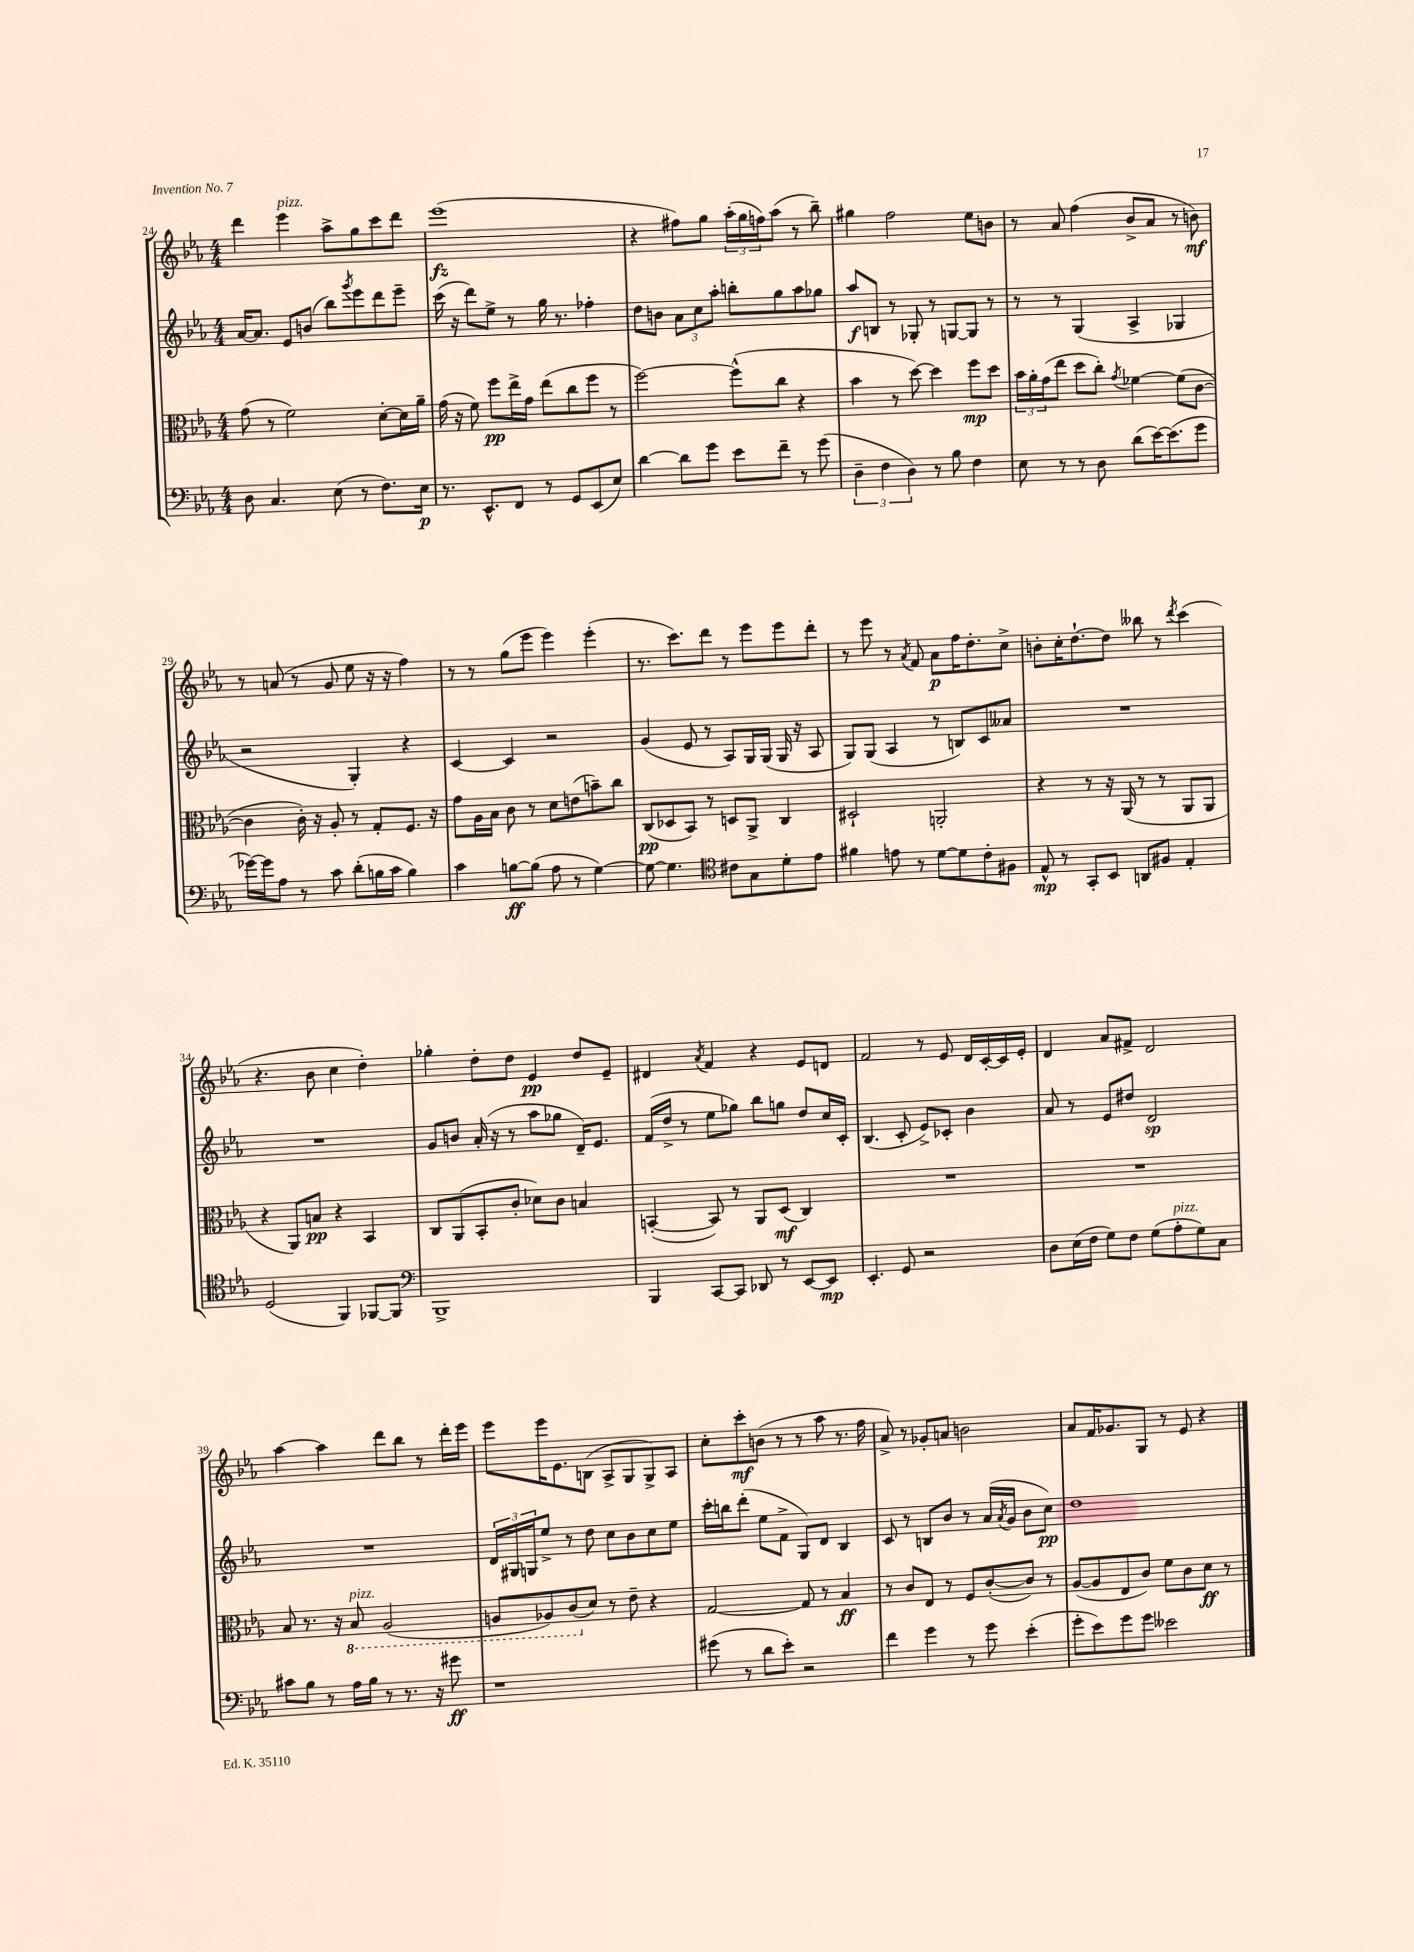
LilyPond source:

<<
\new StaffGroup <<
\new Staff = "s0" {
    \clef treble \key ees \major \numericTimeSignature \time 4/4
    d'''4 ees'''4^\markup { \italic "pizz." } aes''8-> g''8 c'''8 d'''8 |
    ees'''1\fz( |
    r4 fis''8) g''8 \tuplet 3/2 { aes''16-.( g''16 f''16) } aes''8( r8 bes''8--) |
    gis''4 f''2 ees''8 b'8 |
    r8 aes'8 f''4( bes'8-> aes'8 r8 b'8\mf) |
    r8 a'8( r8 g'8 ees''8 r16 r16 f''4) |
    r8 r8 g''8( ees'''8 ees'''4) ees'''4-.( |
    r8. c'''8.) d'''8 r8 ees'''8 ees'''8 d'''8-. |
    r8 ees'''8 r8 \acciaccatura { aes'8 } f'8 aes'8\p f''16 d''8.-. c''8-> |
    b'8-. c''16-. d''8.~-! d''8 beses''8 r8 \acciaccatura { d'''8 } c'''4( |
    r4. bes'8 c''4 d''4-.) |
    ges''4-. d''8-. d''8 ees'4\pp d''8 ees'8-- |
    dis'4 \acciaccatura { aes'8 } f'4 r4 ees'8 d'8 |
    f'2 r8 ees'8 d'16 c'16~-. c'16 ees'16-. |
    d'4 aes'8 fis'8-> d'2 |
    aes''4~ aes''4 d'''8 bes''8 r8 d'''16-. ees'''16 |
    ees'''8 ees'''16 ees'8. b8( aes8-> g8 g8->) aes8 |
    c''8-. c'''8-.\mf b'8( r8 r8 aes''8 r8. f''16 |
    aes'8->) r8 ges'8-. a'8 b'2 |
    aes'8 f'16 ges'8. g8 r8 ees'8 r4 \bar "|." |
}
\new Staff = "s1" {
    \clef treble \key ees \major \numericTimeSignature \time 4/4
    aes'16~ aes'8. ees'8 b'8( bes''8) \acciaccatura { g'''8 } ees'''8 d'''8 ees'''8-- |
    c'''16( r16 d'''8) ees''8-> r8 g''16 r8. fes''4-. |
    d''8 b'8 \tuplet 3/2 { aes'8 c''8 aes''8-. } b''8-. g''8 aes''8 ges''8 |
    aes''8\f b8 r8 ges8-. r8 g8~ g8 r8 |
    r8 r8 g4( aes4-> ges4 |
    r2 g4-.) r4 |
    c'4~ c'4 r2 |
    g'4( ees'8 r8 aes8) g16 g16( g16 r16 aes8 |
    g8) g8( aes4 r8 b8) c'8 aeses'8 |
    R1 |
    R1 |
    g'8 b'8 aes'16-.( r16 r8 aes''8 ges''8 d'16--) ees'8. |
    f'16( d''16-> r8 ees''8 ges''8) bes''8 g''8 d''8 c''16 c'16-. |
    bes4.( c'8-. ees'8->) ces'8-. bes'4 |
    aes'8 r8 ees'8 dis''8 d'2\sp |
    R1 |
    \tuplet 3/2 { d'16 gis16 g16 } ees''8-> r8 d''8 c''8 bes'8 c''8 ees''8 |
    c'''16-. b''16 d'''8-.( ees''8 f'8-> g8) d'8 bes4 |
    c'8 r8 b8 bes'8 r8 aes'16( \acciaccatura { aes'8 } g'16 bes'8 c''8\pp) |
    d''1 \bar "|." |
}
\new Staff = "s2" {
    \clef alto \key ees \major \numericTimeSignature \time 4/4
    g'8( r8 f'2) d'8~-. d'16 aes'16-- |
    g'16( r16 f'8) f''8\pp ees''16-> g'16 ees''8( c''8 f''8 r8 |
    f''2~) f''8-^( c''8 r4 |
    bes'4 r8 d''8~) d''4 f''8\mp d''8 |
    \tuplet 3/2 { bes'16 aes'16-. g'16( } ees''8 d''8 c''8-.) \acciaccatura { g'8 } fes'4~ fes'8( c'8~ |
    c'4 c'16-.) r16 aes8-. r8 g8-. f8. r16 |
    g'8 aes16 bes16 c'8 r8 d'8 e'8( b'8--) c''8 |
    c8\pp( des8 bes,8) r8 d8 aes,8-> c4 |
    dis2-! a,2-. |
    r4 r8 r16 aes,16( r8 r8 aes,8 aes,8 |
    r4 aes,8) b8\pp r4 bes,4 |
    c8 aes,8( bes,8-. c'8-. des'8) c'8 b4 |
    b,4~-.( b,8) r8 aes,8 d8\mf( c4) |
    R1 |
    R1 |
    bes8 r8. r16 \ottava #-1 bes,8^\markup { \italic "pizz." } aes,2( |
    a,8 aes,8) c8( \ottava #0 d'8) r8 ees'8-- r4 |
    g2~ g8 r8 bes4\ff |
    r8 c'8 ees8 r8 f8 c'8~-.( c'8) r8 |
    aes8~( aes8 ees8 c'8) f'8 c'8 d'8\ff r8 \bar "|." |
}
\new Staff = "s3" {
    \clef bass \key ees \major \numericTimeSignature \time 4/4
    d8 c4. ees8( r8 f8.) ees16\p |
    r8. ees,8.-^ f,8 r8 g,8 ees,8( ees8) |
    d'4~ d'8 g'8 ees'8 f'8-- r8 g'8( |
    \tuplet 3/2 { d4-- f4 d4) } r8 bes8 f4 |
    ees8 r8 r8 d8 d'8( ees'16~) ees'8.( g'8 |
    ges'16~) ges'16 aes8 r8 c'8 d'8-.( b16 c'16 b4) |
    c'4 b8~\ff b8( aes8 r8 g4~) |
    g8~ g4. \clef tenor cis'8 g8 d'8-. ees'8 |
    fis'4 e'8 r8 d'8~ d'8 c'8-. fis8 |
    ees8-^\mp r8 g,8-. bes,8 a,8 fis8 ees4-. |
    d2( f,4) fes,8~ fes,8 |
    \clef bass bes,,1-> |
    bes,,4 c,8~ c,8 des,8 r8 ees,8~ ees,8\mp |
    ees,4.-. g,8 r2 |
    d8 ees16( f16 g8) f8 g8( aes8-.^\markup { \italic "pizz." } g8) c8 |
    cis'8 bes8 r8 aes16 bes16 r8 r8. r16 gis'8\ff |
    r1 |
    gis'8( r8 d'8 ees'8-.) r2 |
    f'4 g'4 r8 g'8 ees'4-.( |
    g'8-. ees'8) g'8 g'8 eeses'2 \bar "|." |
}
>>
>>
\layout { \context { \Score currentBarNumber = #24 } }
